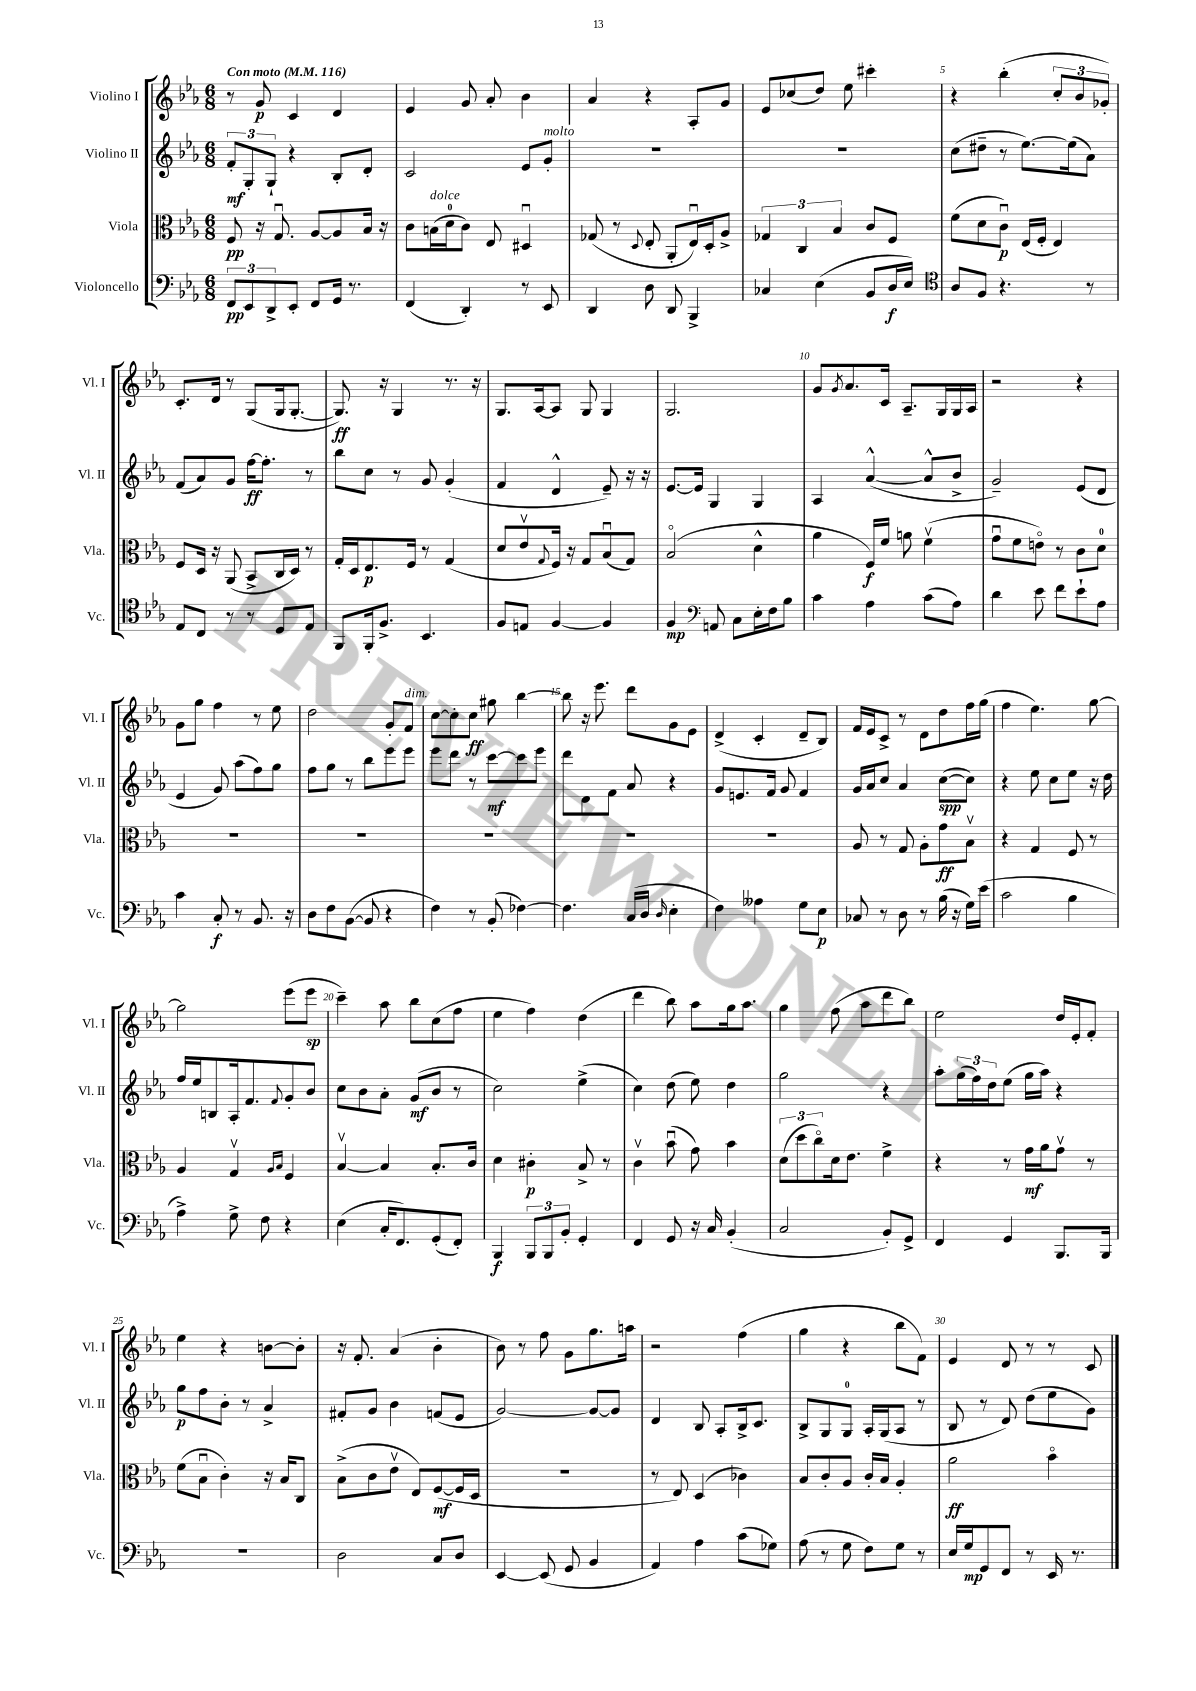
<<
\new StaffGroup <<
\new Staff = "s0" \with { instrumentName = "Violino I" shortInstrumentName = "Vl. I" } {
    \clef treble \key ees \major \numericTimeSignature \time 6/8 \tempo "Con moto" 4 = 116
    r8 g'8\p c'4 d'4 |
    ees'4 g'8 aes'8-. bes'4 |
    aes'4 r4 aes8-. g'8 |
    ees'8 ces''8( d''8) ees''8 cis'''4-. |
    r4 bes''4-.( \tuplet 3/2 { c''8-. bes'8 ges'8-.) } |
    c'8.-. d'16 r8 g8( g16 g8.~-. |
    g8.\ff) r16 g4 r8. r16 |
    g8. aes16~ aes8 g8 g4 |
    g2. |
    g'8 \acciaccatura { g'8 } aes'8. c'16 aes8.-- g16 g16 aes16 |
    r2 r4 |
    g'8 g''8 f''4 r8 ees''8 |
    d''2 g'8-. f'8^\markup { \italic "dim." } |
    c''8~ c''8-. c''8\ff gis''8 bes''4~ |
    bes''8 r16 ees'''8. d'''8 g'8 ees'8 |
    d'4->( c'4-. d'8-- bes8) |
    f'16 ees'16 c'8-> r8 d'8 d''8 f''16 g''16( |
    f''4 ees''4.) g''8~ |
    g''2 ees'''8( ees'''8\sp |
    c'''4--) aes''8 bes''8 c''8( f''8 |
    ees''4 f''4) d''4( |
    d'''4 bes''8) aes''8 g''16 aes''8. |
    g''4 f''8( aes''8 d'''8 bes''8) |
    ees''2 d''16 ees'16-. f'8-. |
    ees''4 r4 b'8~ b'8-. |
    r16 f'8.-. aes'4( bes'4-. |
    bes'8) r8 f''8 g'8 g''8. a''16 |
    r2 f''4( |
    g''4 r4 bes''8 f'8) |
    ees'4 d'8 r8 r8 c'8 \bar "|." |
}
\new Staff = "s1" \with { instrumentName = "Violino II" shortInstrumentName = "Vl. II" } {
    \clef treble \key ees \major \numericTimeSignature \time 6/8
    \tuplet 3/2 { f'8-.\mf g8-. g8-! } r4 bes8-. d'8-. |
    c'2 ees'8 g'8-.^\markup { \italic "molto" } |
    R2. |
    R2. |
    c''8( dis''8-- r8 ees''8.~) ees''16( aes'8) |
    f'8( aes'8) g'8 f''16~\ff f''8.-. r8 |
    bes''8 c''8 r8 g'8 g'4-.( |
    f'4 d'4-^ ees'8--) r16 r16 |
    ees'8.~ ees'16 g4 g4 |
    aes4 aes'4~-^( aes'8-^ bes'8-> |
    g'2--) ees'8( d'8 |
    ees'4 g'8) aes''8( f''8) g''8 |
    f''8 g''8 r8 bes''8 ees'''8 ees'''8 |
    ees'''8 d'''8 r8 c'''8~\mf c'''8 ees'''8 |
    d'''8 d'8 f'8 aes'8 r4 |
    g'8 e'8. f'16 g'8 f'4 |
    g'16 aes'16 c''8 aes'4 c''8~\spp( c''8) |
    r4 ees''8 c''8 ees''8 r16 d''16 |
    f''16 ees''16 b8 aes16-. f'8. \appoggiatura { f'8 } g'8-. bes'8 |
    c''8 bes'8 aes'8-. g'8\mf( bes'8 r8 |
    c''2) ees''4->( |
    c''4) d''8( ees''8) d''4 |
    g''2 r4 |
    aes''8-. \tuplet 3/2 { g''16( f''16) d''16 } ees''8( g''16 aes''16) r4 |
    g''8\p f''8 bes'8-. r8 aes'4-> |
    fis'8-. g'8 bes'4 f'8( ees'8 |
    g'2~) g'8~ g'8 |
    d'4 bes8 aes8-. bes16-> c'8. |
    bes8-> g8 g8-0 aes16-. g16( aes8 r8 |
    bes8 r8 d'8) d''8( ees''8 g'8) \bar "|." |
}
\new Staff = "s2" \with { instrumentName = "Viola" shortInstrumentName = "Vla." } {
    \clef alto \key ees \major \numericTimeSignature \time 6/8
    f8\pp r16 g8.\downbow aes8~ aes8 bes16 r16 |
    c'8 b16^\markup { \italic "dolce" }( d'16-0 c'8) ees8 dis4\downbow |
    ges8( r8 \appoggiatura { d8 } ees8-. aes,8-. ees16\downbow) d16-. aes8-> |
    \tuplet 3/2 { ges4 c4 bes4 } c'8 f8 |
    f'8( d'8 c'8\downbow\p) ees16( f16-. ees4) |
    f8 d16 r16 aes,8( bes,8-> c16 d16) r8 |
    g16-. d16 ees8.\p f16 r8 g4( |
    d'8 ees'8\upbow \appoggiatura { g8 } f16) r16 g8 bes8\downbow( g8) |
    bes2\flageolet( d'4-^ |
    aes'4 f16\f) f'16 a'8 f'4\upbow( |
    g'8\downbow f'8 e'8\flageolet) r8 c'8 d'8-0 |
    R2. |
    R2. |
    R2. |
    R2. |
    R2. |
    aes8 r8 g8 aes8-. g'8\ff bes8\upbow |
    r4 g4 f8 r8 |
    aes4 g4\upbow \grace { aes16 bes16 } f4 |
    bes4~\upbow bes4 bes8.-. c'16 |
    d'4 cis'4-.\p bes8-> r8 |
    c'4\upbow bes'8\downbow( g'8) bes'4 |
    \tuplet 3/2 { d'8( d''8 c''8\flageolet) } d'16 ees'8. f'4-> |
    r4 r8 g'16\mf aes'16 g'8\upbow r8 |
    f'8( bes8\downbow c'4-.) r16 bes16 c8 |
    bes8->( c'8 ees'8\upbow ees8) f8~\mf( f16 d16 |
    R2. |
    r8 ees8) d4( ces'4) |
    bes8 c'8-. aes8 c'16-. bes16 aes4-. |
    aes'2\ff bes'4\flageolet \bar "|." |
}
\new Staff = "s3" \with { instrumentName = "Violoncello" shortInstrumentName = "Vc." } {
    \clef bass \key ees \major \numericTimeSignature \time 6/8
    \tuplet 3/2 { f,8\pp ees,8 d,8-> } ees,8-. f,8 g,16 r8. |
    f,4( d,4-.) r8 ees,8 |
    d,4 d8 d,8 bes,,4-> |
    ces4 ees4( bes,8 d16\f ees16) |
    \clef tenor aes8 f8 r4. r8 |
    ees8 c8 r8 r8 d8 ees8 |
    f,8 f,16-. f8.-> bes,4. |
    f8 e8 f4~ f4 |
    f4\mp \clef bass a,8 c8 ees16-. f16 bes8 |
    c'4 aes4 c'8( aes8) |
    d'4 ees'8 f'8 ees'8-! aes8 |
    c'4 c8-.\f r8 bes,8. r16 |
    d8 f8 bes,8~( bes,8 r4 |
    f4) r8 bes,8-.( fes4~) |
    fes4. c16( d16 \grace { d16 } ees4-. |
    f4) aeses4 g8 ees8\p |
    ces8 r8 d8 r8 bes16( r16 g16) ees'16( |
    c'2 bes4 |
    aes4->) g8-> f8 r4 |
    ees4( c16-. f,8.) g,8-.( f,8-.) |
    bes,,4\f \tuplet 3/2 { bes,,8 bes,,8 bes,8-. } g,4-. |
    f,4 g,8 r16 c16 bes,4-.( |
    c2 bes,8-.) g,8-> |
    f,4 g,4 bes,,8. bes,,16 |
    R2. |
    d2 c8 d8 |
    ees,4~ ees,8( g,8 bes,4 |
    aes,4) aes4 c'8( ges8) |
    aes8( r8 g8 f8) g8 r8 |
    ees16 g16\mp g,8 f,8 r8 ees,16 r8. \bar "|." |
}
>>
>>
\layout { \context { \Score \override BarNumber.break-visibility = ##(#f #t #t) barNumberVisibility = #(every-nth-bar-number-visible 5) } }
